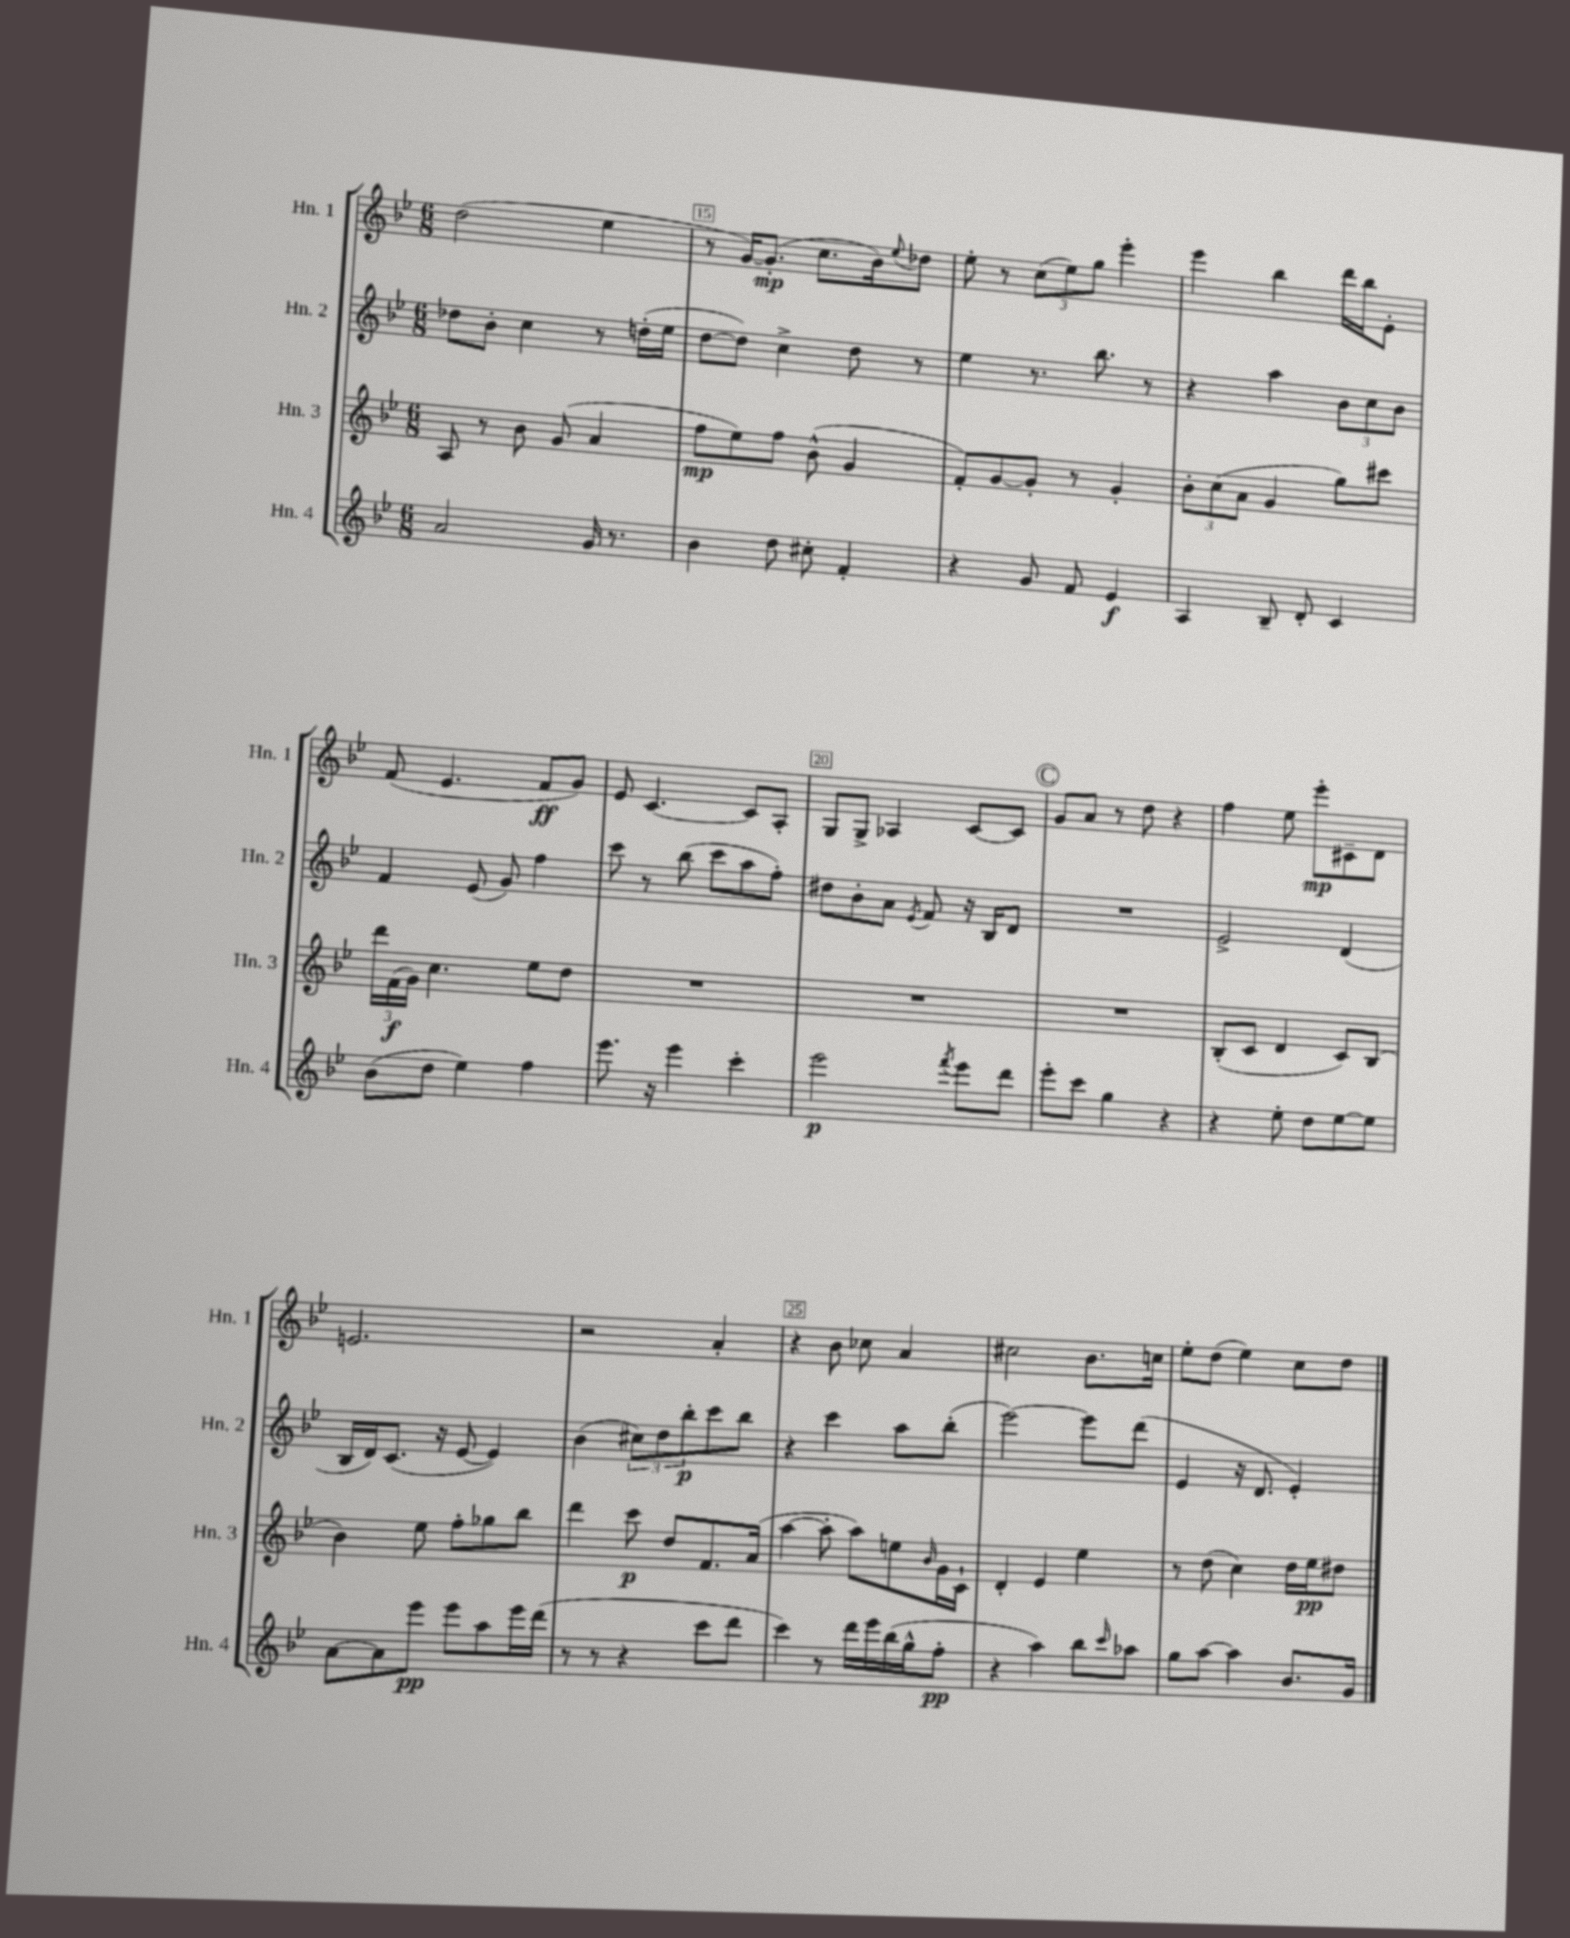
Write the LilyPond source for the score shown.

<<
\new StaffGroup <<
\new Staff = "s0" \with { instrumentName = "Hn. 1" shortInstrumentName = "Hn. 1" } {
    \clef treble \key bes \major \numericTimeSignature \time 6/8
    d''2( ees''4 |
    r8 g'16~) g'8.-.\mp( c''8. bes'16) \appoggiatura { ees''8 } des''8 |
    ees''8-. r8 \tuplet 3/2 { c''8( ees''8) g''8 } ees'''4-. |
    ees'''4 bes''4 d'''16 bes''16 ees'8-. |
    f'8( ees'4. f'8\ff g'8) |
    ees'8 c'4.~ c'8 a8-. |
    g8 g8-> aes4 c'8~ c'8 |
    \mark \markup { \circle "C" } g'8 a'8 r8 d''8 r4 |
    f''4 ees''8 ees'''8-.\mp cis'8-- d'8 |
    e'2. |
    r2 a'4-. |
    r4 bes'8 ces''8 a'4 |
    cis''2 bes'8. c''16 |
    ees''8-. d''8( ees''4) c''8 d''8 \bar "|." |
}
\new Staff = "s1" \with { instrumentName = "Hn. 2" shortInstrumentName = "Hn. 2" } {
    \clef treble \key bes \major \numericTimeSignature \time 6/8
    des''8 bes'8-. c''4 r8 d''16-.( ees''16 |
    d''8~ d''8) c''4-> d''8 r8 |
    ees''4 r8. bes''8. r8 |
    r4 a''4 \tuplet 3/2 { bes'8 c''8 bes'8 } |
    f'4 ees'8( g'8) f''4 |
    c'''8 r8 bes''8( c'''8 a''8 f''8-.) |
    dis''8 bes'8-. a'8 \acciaccatura { ees'8 } f'8 r16 bes16 d'8 |
    \mark \markup { \circle "C" } R2. |
    ees'2-> d'4( |
    bes16 d'16) c'8.( r16 ees'8~ ees'4) |
    bes'4( \tuplet 3/2 { cis''8) d''8 bes''8-.\p } c'''8 bes''8 |
    r4 c'''4 a''8 bes''8-.( |
    ees'''2~) ees'''8 d'''8( |
    ees'4 r16 d'8. ees'4-.) \bar "|." |
}
\new Staff = "s2" \with { instrumentName = "Hn. 3" shortInstrumentName = "Hn. 3" } {
    \clef treble \key bes \major \numericTimeSignature \time 6/8
    a8 r8 bes'8 g'8( a'4 |
    f''8\mp ees''8) f''8 bes'8-^( g'4 |
    f'8-.) g'8~ g'8-. r8 g'4-. |
    \tuplet 3/2 { bes'8-. c''8( a'8 } g'4 g''8) cis'''8 |
    \tuplet 3/2 { d'''16 f'16\f( g'16) } c''4. ees''8 d''8 |
    R2. |
    R2. |
    \mark \markup { \circle "C" } R2. |
    bes8-.( c'8 d'4 c'8) bes8( |
    bes'4) ees''8 f''8-. ges''8 bes''8 |
    d'''4 c'''8\p d''8 f'8. a'16( |
    a''4~ a''8-. a''8) e''8 \grace { bes'16 } g'16 c'16-! |
    d'4-. ees'4 ees''4 |
    r8 d''8( c''4) d''16 ees''16\pp dis''8 \bar "|." |
}
\new Staff = "s3" \with { instrumentName = "Hn. 4" shortInstrumentName = "Hn. 4" } {
    \clef treble \key bes \major \numericTimeSignature \time 6/8
    a'2 g'16 r8. |
    bes'4 d''8 cis''8-. f'4-. |
    r4 g'8 f'8 ees'4\f |
    a4 bes8-- d'8-. c'4 |
    bes'8( d''8 ees''4) f''4 |
    ees'''8. r16 ees'''4 c'''4-. |
    ees'''2\p \acciaccatura { f'''8 } ees'''8 d'''8 |
    \mark \markup { \circle "C" } ees'''8-. c'''8 g''4 r4 |
    r4 ees''8-. d''8 ees''8~ ees''8 |
    a'8~ a'8 ees'''8\pp ees'''8 a''8 ees'''16 d'''16( |
    r8 r8 r4 c'''8 d'''8 |
    c'''4) r8 d'''16 ees'''16 bes''16( g''16-^ f''8-.\pp |
    r4 a''4) bes''8 \grace { c'''16 } aes''8 |
    g''8 a''8~ a''4 bes'8. g'16 \bar "|." |
}
>>
>>
\layout { \context { \Score currentBarNumber = #14 \override BarNumber.break-visibility = ##(#f #t #t) barNumberVisibility = #(every-nth-bar-number-visible 5) \override BarNumber.stencil = #(make-stencil-boxer 0.1 0.3 ly:text-interface::print) } }
